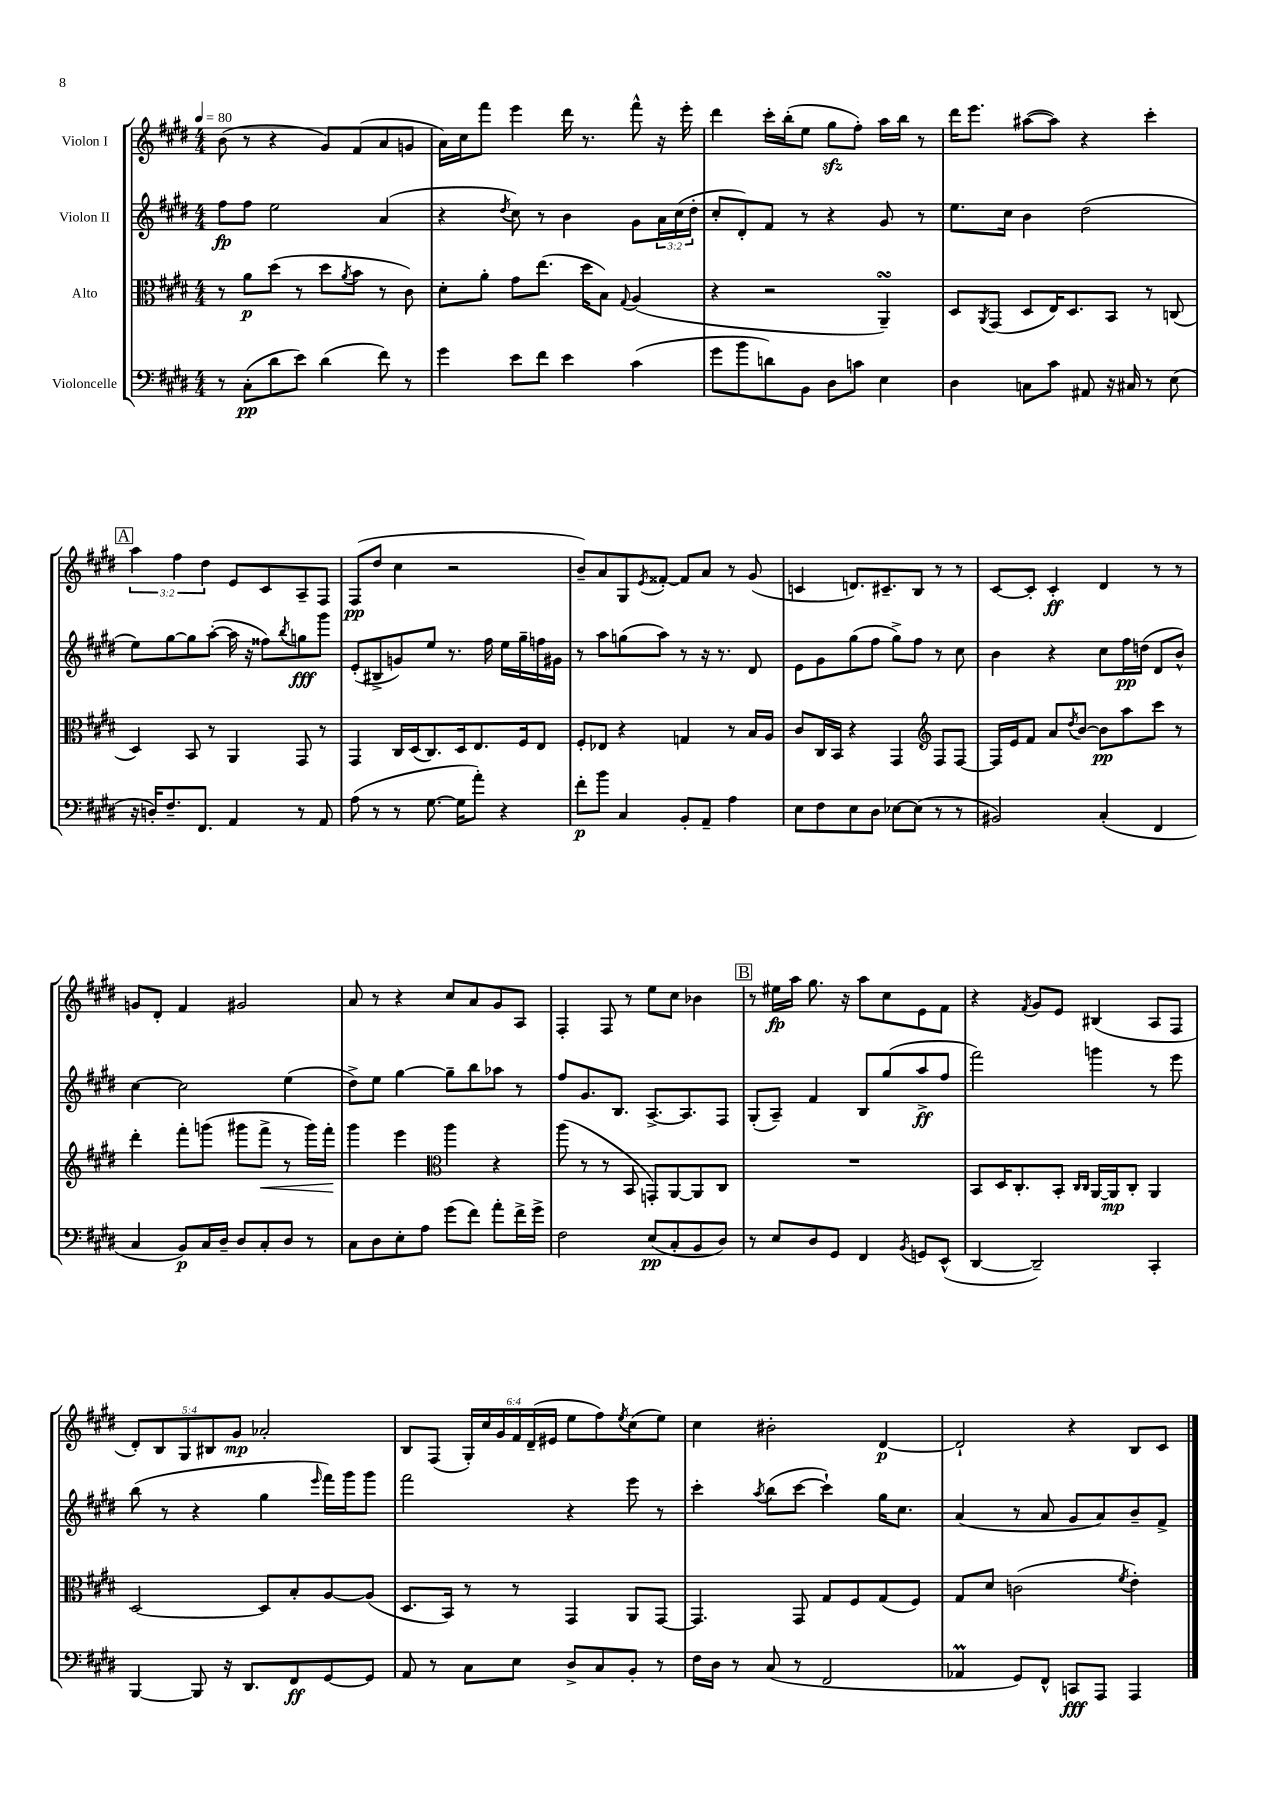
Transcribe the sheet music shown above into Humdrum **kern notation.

**kern	**kern	**kern	**kern
*staff4	*staff3	*staff2	*staff1
*clefF4	*clefC3	*clefG2	*clefG2
*k[f#c#g#d#]	*k[f#c#g#d#]	*k[f#c#g#d#]	*k[f#c#g#d#]
*M4/4	*M4/4	*M4/4	*M4/4
*MM80	*MM80	*MM80	*MM80
8r	8r	8ff#	(8b
(8C#'	8a	8ff#	8r
8d#	(8dd#	2ee	4r
8e)	8r	.	.
(4d#	8dd#	.	8g#)
.	8qa	.	.
.	8b	.	(8f#
8f#)	8r	(4a	8a
8r	8c#)	.	8g
=	=	=	=
4g#	8d#'	4r	16a)
.	.	.	16cc#
.	8a'	.	8fff#
.	.	8qdd#	.
8e	8g#	8cc#)	4eee
8f#	(8.ee	8r	.
4e	.	4b	16ddd#
.	16dd#	.	8.r
.	8B)	.	.
.	8qqG#	.	.
(4c#	(4A	8g#	8fff#^^
.	.	24a	16r
.	.	(24cc#	.
.	.	.	16eee'
.	.	24dd#'	.
=	=	=	=
8g#	4r	8cc#'	4ddd#
8b	.	8d#')	.
8d)	2r	8f#	16ccc#'
.	.	.	(16bb'
8BB	.	8r	8ee
8D#	.	4r	8gg#
8c	.	.	8ff#')
4E	4AA~)	8g#	16aa
.	.	.	16bb
.	.	8r	8r
=	=	=	=
4D#	8D#	8.ee	16ddd#
.	.	.	8.eee
.	8qAA	.	.
.	(8GG#	.	.
.	.	16cc#	.
8C	8D#	4b	([8aa#
8c#	16E)	.	8aa#])
.	8.D#	.	.
8AA#	.	(2dd#	4r
16r	8BB	.	.
16C#	.	.	.
8r	8r	.	4ccc#'
(8E	(8C	.	.
=	=	=	=
16r	4D#)	8ee)	6aa
16D')	.	.	.
8.F#~	.	[8gg#	.
.	.	.	6ff#
.	8BB	8gg#]	.
8.FF#	.	.	.
.	.	.	6dd#
.	8r	([8aa'	.
4AA	4AA	16aa]	8e
.	.	16r	.
.	.	8ff##)	8c#
.	.	8qbb	.
8r	8GG#	8gg	8A~
8AA	8r	8ggg#	8F#
=	=	=	=
(8A	4GG#	(8e'	(8F#
8r	.	8B#^	8dd#
8r	16C#	8g)	4cc#
.	(16D#	.	.
[8.G#	8.C#)	8ee	.
.	.	8.r	2r
16G#]	16D#	.	.
8a')	8.E	.	.
.	.	16ff#	.
4r	.	16ee	.
.	16F#	16gg#~	.
.	8E	16ff	.
.	.	16g#	.
=	=	=	=
8f#'	8F#'	8r	8b~)
8b	8E-	8aa	8a
4C#	4r	(8gg	8G#
.	.	.	8qe
.	.	8aa)	[8f##'
8BB'	4G	8r	8f##]
8AA~	.	16r	8a
.	.	8.r	.
4A	8r	.	8r
.	16B	8d#	(8g#
.	16A	.	.
=	=	=	=
8E	8c#	8e	4c
8F#	16C#	8g#	.
.	16BB	.	.
8E	4r	(8gg#	8.d)
8D#	.	8ff#	.
.	.	.	8.c#~
[8E-	4GG#	8gg#^)	.
(8E-]	.	8ff#	8B
*	*clefG2	*	*
8r	8F#	8r	8r
8r	[8F#	8cc#	8r
=	=	=	=
2BB#)	16F#]	4b	[8c#
.	16e	.	.
.	8f#	.	8c#']
.	8a	4r	4c#'
.	8qdd#	.	.
.	[8b	.	.
(4C#'	8b]	8cc#	4d#
.	8aa	16ff#	.
.	.	(16dd	.
4FF#	8ccc#	8d#	8r
.	8r	8b^^)	8r
=	=	=	=
4C#	4ddd#'	[4cc#	8g
.	.	.	8d#'
8BB)	8fff#'	2cc#]	4f#
16C#	(8ggg	.	.
16D#~	.	.	.
8D#	8ggg#	.	2g#
8C#'	8fff#^	.	.
8D#	8r	(4ee	.
8r	16ggg#)	.	.
.	16fff#'	.	.
=	=	=	=
8C#	4ggg#	8dd#^)	8a
8D#	.	8ee	8r
8E'	4eee	[4gg#	4r
8A	.	.	.
*	*clefC3	*	*
(8g#	4aa	8gg#~]	8cc#
8f#)	.	8bb	8a
8a'	4r	8aa-	8g#
16f#^	.	8r	8A
16g#^	.	.	.
=	=	=	=
2F#	(8aa	8ff#	4F#'
.	8r	8.g#	.
.	8r	.	8F#
.	.	8.B	.
.	8BB	.	8r
(8E	8GG')	[8.A^	8ee
8C#'	[8AA	.	8cc#
.	.	8.A]	.
8BB	8AA]	.	4b-
8D#)	8C#	8F#	.
=	=	=	=
8r	1r	(8G#'	8r
8E	.	8A~)	16ee#
.	.	.	16aa
8D#	.	4f#	8.gg#
8GG#	.	.	.
.	.	.	16r
4FF#	.	8B	8aa
.	.	(8gg#	8cc#
8qBB	.	.	.
8GG	.	8aa^	8e
(8EE^^	.	8ff#	8f#
=	=	=	=
[4DD#	8BB	2fff#)	4r
.	16D#	.	.
.	8.C#'	.	.
.	.	.	8qf#
2DD#~])	.	.	8g#
.	8BB'	.	8e
.	16qqC#	.	.
.	16qqC#	.	.
.	[16AA	4ggg	(4B#
.	16AA]	.	.
.	8C#'	.	.
4CC#'	4AA	8r	8A
.	.	8eee	8F#
=	=	=	=
[4BBB	[2D#	(8bb	10d#')
.	.	.	10B
.	.	8r	.
.	.	.	10G#
8BBB]	.	4r	.
.	.	.	10B#
16r	.	.	.
.	.	.	10g#
8.DD#	.	.	.
.	8D#]	4gg#	2a-'
8FF#	8B'	.	.
.	.	16qqeee	.
[8GG#	[8A	16fff#)	.
.	.	16ggg#	.
8GG#]	(8A]	8ggg#	.
=	=	=	=
8AA	8.D#	2fff#	8B
8r	.	.	(8F#
.	16BB)	.	.
8C#	8r	.	24G#')
.	.	.	24cc#
.	.	.	24g#
8E	8r	.	24f#
.	.	.	(24d#~
.	.	.	24e#
8D#^	4GG#	4r	8ee
8C#	.	.	8ff#)
.	.	.	8qee
8BB'	8AA	8eee	(8cc#
8r	[8GG#	8r	8ee)
=	=	=	=
16F#	4.GG#]	4ccc#'	4cc#
16D#	.	.	.
8r	.	.	.
.	.	8qaa	.
(8C#	.	(8bb	2b#'
8r	8GG#	[8ccc#	.
2FF#	8G#	4ccc#`])	.
.	8F#	.	.
.	(8G#	16gg#	[4d#
.	.	8.cc#	.
.	8F#)	.	.
=	=	=	=
4AA-	8G#	(4a	2d#`]
.	8d#	.	.
8GG#)	(2c	8r	.
8FF#^^	.	8a	.
8CC	.	8g#	4r
8AAA	.	8a)	.
.	8qf#	.	.
4AAA	4e')	8b~	8B
.	.	8f#^	8c#
==	==	==	==
*-	*-	*-	*-
